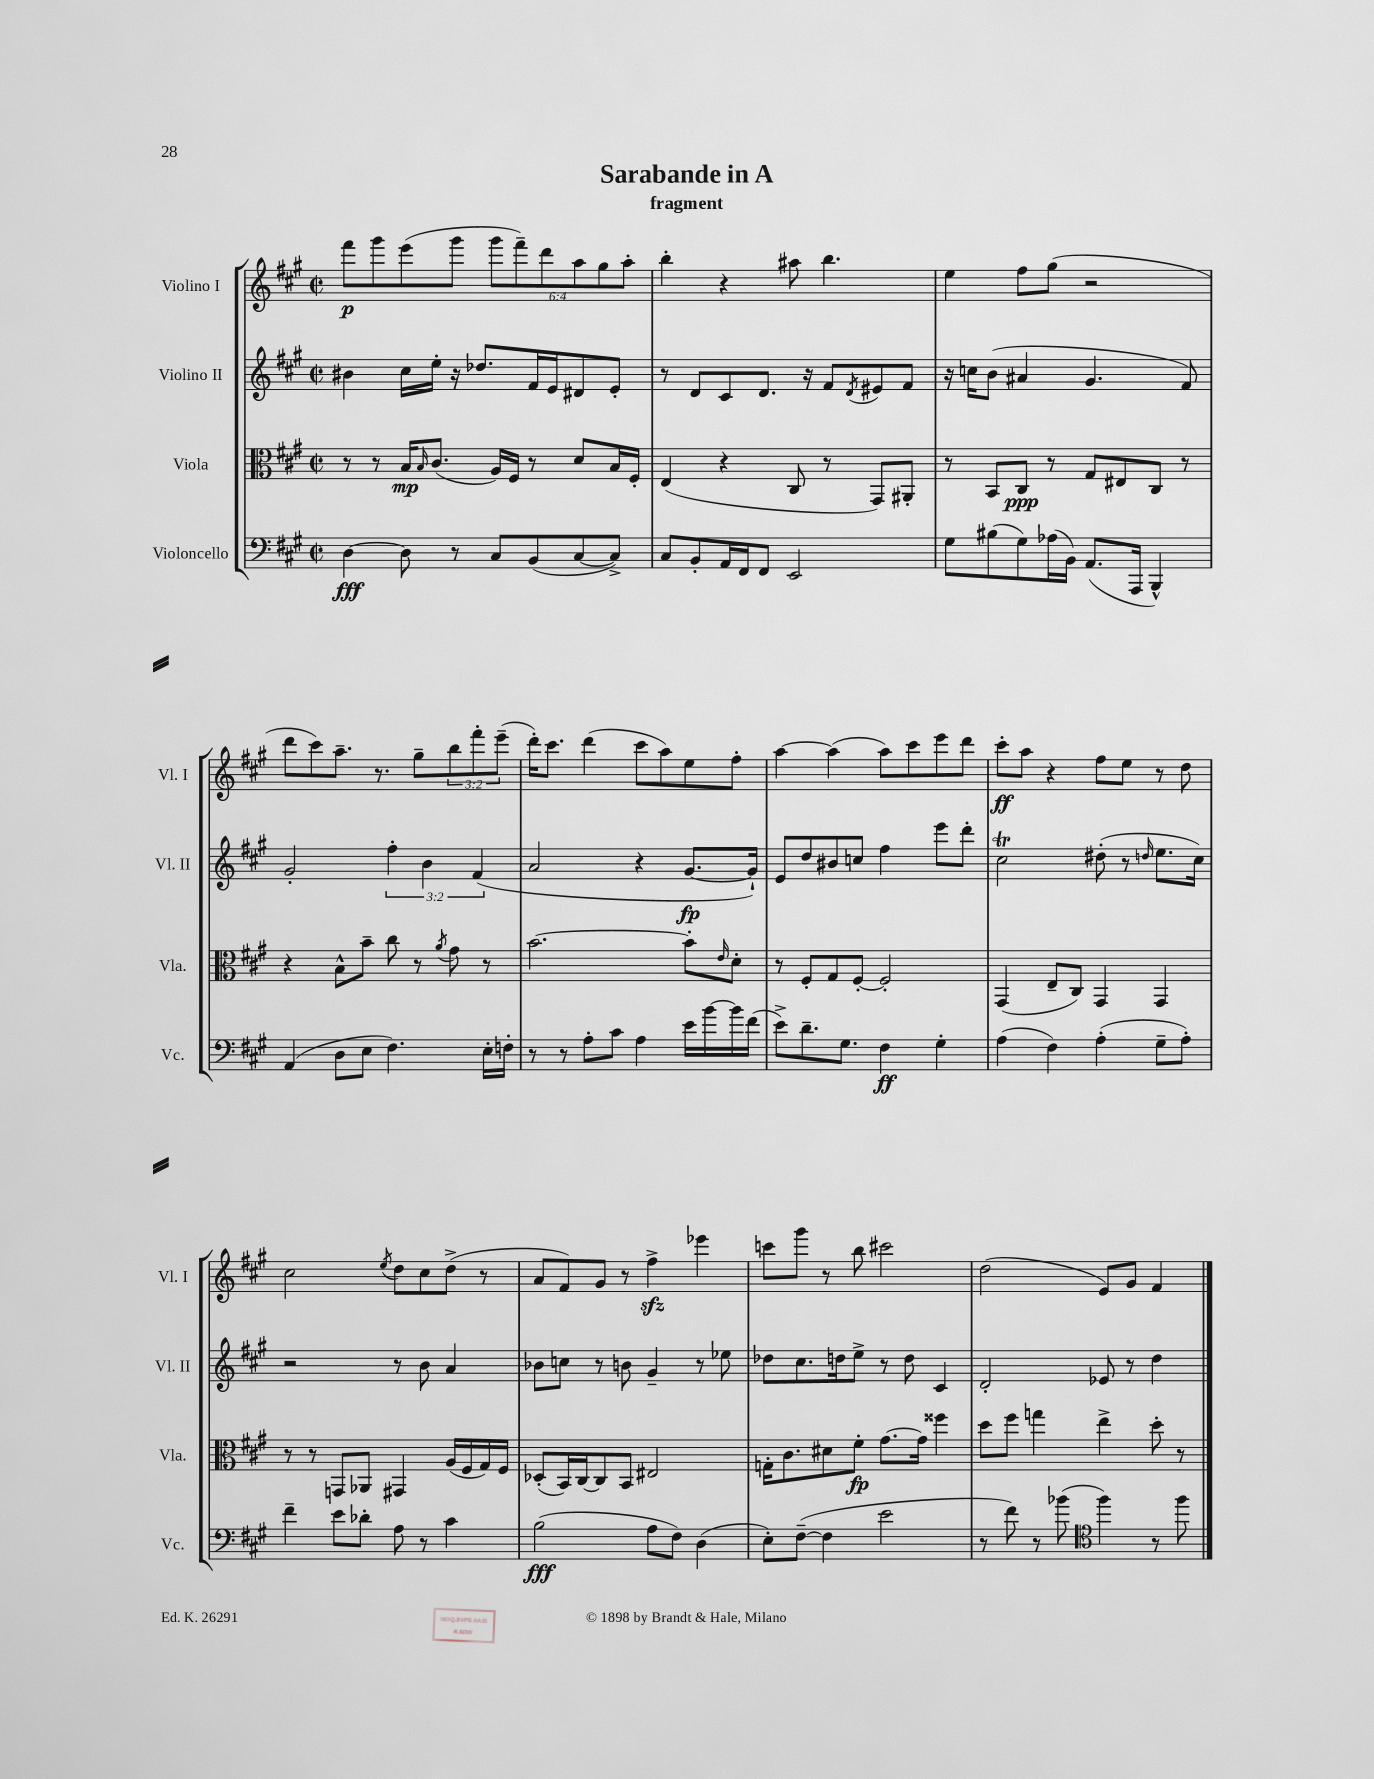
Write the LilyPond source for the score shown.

\header { title = "Sarabande in A" subtitle = "fragment" }
<<
\new StaffGroup <<
\new Staff = "s0" \with { instrumentName = "Violino I" shortInstrumentName = "Vl. I" } {
    \clef treble \key a \major \defaultTimeSignature \time 2/2 \override Staff.TupletNumber.text = #tuplet-number::calc-fraction-text
    fis'''8\p gis'''8 e'''8( gis'''8 \tuplet 6/4 { gis'''8 fis'''8--) d'''8 a''8 gis''8 a''8-. } |
    b''4-. r4 ais''8 b''4. |
    e''4 fis''8 gis''8( r2 |
    d'''8 cis'''8) a''8.-- r8. gis''8-- \tuplet 3/2 { b''8 fis'''8-. e'''8--( } |
    d'''16-.) cis'''8. d'''4( cis'''8 a''8) e''8 fis''8-. |
    a''4~ a''4( a''8) cis'''8 e'''8 d'''8 |
    cis'''8-.\ff a''8 r4 fis''8 e''8 r8 d''8 |
    cis''2 \acciaccatura { e''8 } d''8 cis''8 d''8->( r8 |
    a'8 fis'8) gis'8 r8 fis''4->\sfz ees'''4 |
    c'''8 gis'''8 r8 b''8 cis'''2 |
    d''2( e'8) gis'8 fis'4 \bar "|." |
}
\new Staff = "s1" \with { instrumentName = "Violino II" shortInstrumentName = "Vl. II" } {
    \clef treble \key a \major \defaultTimeSignature \time 2/2 \override Staff.TupletNumber.text = #tuplet-number::calc-fraction-text
    bis'4 cis''16 e''16-. r16 des''8. fis'16 e'16 dis'8 e'8-. |
    r8 d'8 cis'8 d'8. r16 fis'8 \acciaccatura { d'8 } eis'8 fis'8 |
    r16 c''16 b'8( ais'4 gis'4. fis'8) |
    gis'2-. \tuplet 3/2 { fis''4-. b'4 fis'4( } |
    a'2 r4 gis'8.~\fp gis'16-!) |
    e'8 d''8 bis'8 c''8 fis''4 e'''8 d'''8-. |
    cis''2\trill dis''8-.( r8 \grace { d''16 } e''8. cis''16) |
    r2 r8 b'8 a'4 |
    bes'8 c''8 r8 b'8 gis'4-- r8 ees''8 |
    des''8 cis''8. d''16 e''8-> r8 d''8 cis'4 |
    d'2-. ees'8 r8 d''4 \bar "|." |
}
\new Staff = "s2" \with { instrumentName = "Viola" shortInstrumentName = "Vla." } {
    \clef alto \key a \major \defaultTimeSignature \time 2/2
    r8 r8 b16\mp \grace { b16 } cis'8.( a16) fis16 r8 d'8 b16 fis16-. |
    e4( r4 cis8 r8 gis,8) ais,8-. |
    r8 b,8 cis8\ppp r8 gis8 eis8 cis8 r8 |
    r4 b8-^ b'8-- cis''8 r8 \acciaccatura { a'8 } gis'8 r8 |
    b'2.~ b'8-. \grace { e'16 } d'8-. |
    r8 fis8-. gis8 fis8~-. fis2-. |
    gis,4( e8-- cis8) gis,4 gis,4 |
    r8 r8 g,8 aes,8 gis,4 a16( fis16 gis16) fis16 |
    des8-.( b,16) cis16~ cis8 b,8 eis2 |
    g16-. cis'8. dis'8 fis'8-.\fp gis'8.~ gis'16 fisis''4 |
    d''8 fis''8 g''4 e''4-> d''8-. r8 \bar "|." |
}
\new Staff = "s3" \with { instrumentName = "Violoncello" shortInstrumentName = "Vc." } {
    \clef bass \key a \major \defaultTimeSignature \time 2/2
    d4~\fff d8 r8 cis8 b,8( cis8~ cis8->) |
    cis8 b,8-. a,16 fis,16 fis,8 e,2 |
    gis8 bis8( gis8) aes16( b,16) a,8.( a,,16 b,,4-^) |
    a,4( d8 e8 fis4.) e16-. f16-. |
    r8 r8 a8-. cis'8 a4 e'16 b'16~ b'16 fis'16( |
    e'8->) d'8.-- gis8. fis4\ff gis4-. |
    a4( fis4) a4-.( gis8-- a8-.) |
    fis'4-- e'8 des'8-. a8 r8 cis'4 |
    b2\fff( a8 fis8) d4( |
    e8-.) fis8~--( fis4 e'2 |
    r8 fis'8) r8 bes'8( \clef tenor fis''4) r8 fis''8 \bar "|." |
}
>>
>>
\layout { \context { \Score \remove "Bar_number_engraver" } }
